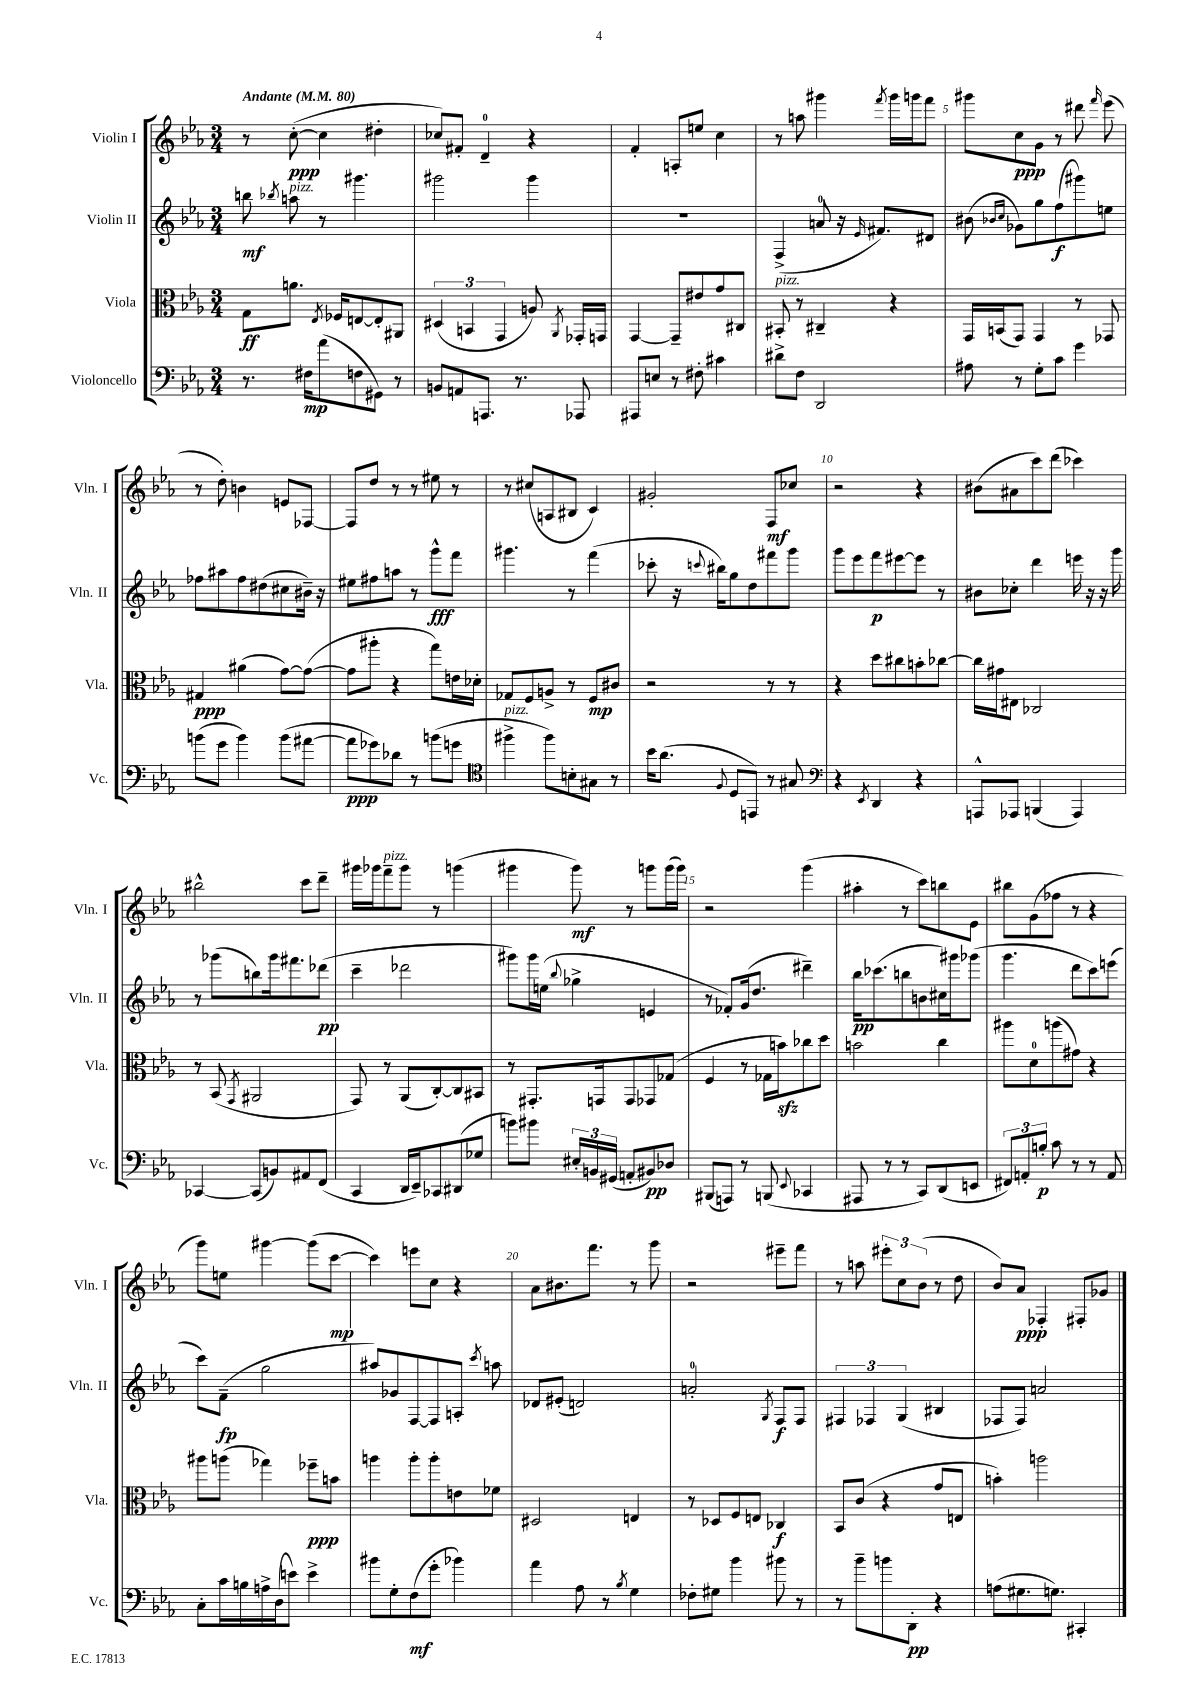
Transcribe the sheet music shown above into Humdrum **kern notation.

**kern	**kern	**kern	**kern
*staff4	*staff3	*staff2	*staff1
*clefF4	*clefC3	*clefG2	*clefG2
*k[b-e-a-]	*k[b-e-a-]	*k[b-e-a-]	*k[b-e-a-]
*M3/4	*M3/4	*M3/4	*M3/4
*MM80	*MM80	*MM80	*MM80
8.r	8G\L	8bb\	8r
.	.	8qbb-/	.
.	8.a\J	8aa\	([8cc'\
16F#\LK	.	.	.
(8a-\	.	8r	4cc\]
.	8qE-/	.	.
.	16F-/LK	.	.
8F\	[8E/	4.ggg#\	.
8GG#\J)	8E'/]	.	4dd#'\
8r	8AA#/J	.	.
=	=	=	=
8BB/L	(6D#/	2ggg#\	8cc-/L)
8AA/	.	.	8f#'/J
.	6BB/	.	.
8.AAA/J	.	.	4d~/
.	6GG/	.	.
8.r	.	.	.
.	8A/)	4ggg#\	4r
.	8qAA-/	.	.
8AAA-/	16GG-'/LL	.	.
.	16GG/JJ	.	.
=	=	=	=
8AAA#/L	[4GG/	2.r	4f'/
8E/J	.	.	.
8r	8GG~/]L	.	8A'/L
8F#'\	8e#/	.	8ee/J
4c#\	8g/	.	4cc\
.	8C#/J	.	.
=	=	=	=
8d#^\L	8BB#'/	(4F^/	8r
8F\J	8r	.	8aa\
2DD/	4C#~/	8a/	4ggg#\
.	.	16r	.
.	.	16qqe-/	.
.	.	8.f#/L)	.
.	.	.	8qfff/
.	4r	.	16ggg#\LL
.	.	.	16ggg\J
.	.	8d#/J	8fff\J
=	=	=	=
8A#\	16GG/LL	(8b#\	8ggg#\L
.	(16BB/J	.	.
.	.	16qqb-/LL	.
.	.	16qqcc/JJ	.
8r	8GG/J)	8g-\L)	8cc\
8G'\L	4GG/	8gg\	8g\J
8c\J	.	(8ff\	8r
4g\	8r	8ggg#\)	8ddd#\
.	.	.	16qqfff/
.	8GG-/	8ee\J	(8eee-\
=	=	=	=
(8b\L	4G#/	8ff-\L	8r
8g\J	.	8aa#\	8dd'\)
4b\)	(4a#\	8ff-\	4b\
.	.	(8dd#\	.
(8b\L	[8g\L)	8cc#\	8e/L
[8a#\J	(8g\_J	16b#~\Jk)	[8F-/J
.	.	16r	.
=	=	=	=
8a#\]L	8g\]L	8ee#\L	8F-/]L
8g-\)	8aa#'\J	8ff#\	8dd/J
8d-\J	4r	8aa\J	8r
8r	.	8r	8r
(8b\L	8gg\L)	8ggg^^\L	8ee#\
8g\J	16e\L	8fff\J	8r
.	16d-'\JJ	.	.
=	=	=	=
*clefC4	*	*	*
4ff#^\	8G-/L	4.ggg#\	8r
.	8F/	.	(8cc#/L
8ff#\L)	8A^/J	.	8A/
8B'\	8r	8r	8B#/J
8G#\J	8F/L	(4fff\	4c/)
8r	8c#/J	.	.
=	=	=	=
16b-\LK	2r	8ccc-'\	2g#'/
(8.a-\J	.	.	.
.	.	16r	.
.	.	8qqccc/	.
.	.	16bb#\LK)	.
8qqF/	.	.	.
8D/L	.	8gg\	.
8EE/J)	.	8dd\	.
8r	8r	8fff#\	8F/L
8G#/	8r	8ggg\J	8cc-/J
=	=	=	=
*clefF4	*	*	*
4r	4r	8ggg\L	2r
.	.	8eee-\	.
8qEE-/	.	.	.
4DD/	8dd\L	8fff\	.
.	8cc#\	[8eee#\	.
4r	8b'\	8eee#\]J	4r
.	[8cc-\J	8r	.
=	=	=	=
8AAA^^/L	16cc-\]LL	8b#\L	(8b#\L
.	16g#\J	.	.
8AAA-/J	8E#\J	8cc-'\J	8a#\
(4BBB/	2C-/	4ddd\	8ccc\)
.	.	.	(8ddd\J
4AAA-/)	.	16eee\	4ccc-\)
.	.	16r	.
.	.	16r	.
.	.	16ggg\	.
=	=	=	=
[4CC-/	8r	8r	2bb#^^\
.	(8BB-/	(8ggg-\L	.
.	8qGG/	.	.
(8CC-/]L	2AA#/	8bb\)	.
8BB/)	.	16ggg-\k	.
.	.	8.fff#\	.
8AA#/	.	.	8ccc\L
(8FF/J	.	(8ddd-\J	8ddd~\J
=	=	=	=
4CC/	8GG/)	4ccc~\	16ggg#\LL
.	.	.	16ggg-\J
.	8r	.	8fff~\
16DD/LL	(8AA-/L	2ddd-\	8ggg-\J
16EE-~/J)	.	.	.
8CC-/	[8C'/)	.	8r
(8DD#/	8C/]	.	(4ggg\
8G-/J	8BB#/J	.	.
=	=	=	=
8b\L)	8r	8ggg#\L)	4ggg#\
8b#\J	8.GG#'/L	16ggg#\L	.
.	.	(16ee\JJ	.
.	.	8qqbb-/	.
24E#'/LL	.	4gg-^\	8ggg#\)
24BB/	.	.	.
.	16GG/k	.	.
(24GG#/JJ	.	.	.
8AA'/L	8GG/	.	8r
8BB#/)	8GG-/	4e/	8ggg\L
8D-/J	(8G-/J	.	(16ggg\L
.	.	.	16ggg\JJ)
=	=	=	=
(8BBB#/L	4F/	8r	2r
8AAA/J)	.	8f-'/L)	.
8r	8r	(16g/k	.
.	.	8.dd/J	.
(8BBB/	16G-\LL	.	.
.	16b\J)	.	.
8qqEE-/	.	.	.
4CC-/	8cc-\	4ddd#~\)	(4ggg\
.	8dd\J	.	.
=	=	=	=
8AAA#/	2b\	16bb-\LK	4aa#'\
.	.	(8.ccc-\	.
8r	.	.	.
8r	.	8bb\	8r
8CC/L)	.	8b\	8ccc\L)
(8DD/	4cc\	16cc#\L)	8bb\
.	.	16ggg#\J	.
8EE/J	.	(8ggg-\J	8e-\J
=	=	=	=
12FF#/L)	8aa#\L	4.ggg\	8bb#\L
12AA'/	.	.	.
.	8d\	.	(8g\
12B'/J	.	.	.
8c\	(8aa\	.	8ff-\J
8r	8g#\J)	8ddd\L	8r
8r	4r	8ccc\)	4r
8AA/	.	(8eee\J	.
=	=	=	=
8C'\L	8aa#\L	8ccc\L)	8ggg\L)
16c\L	(8aa\J	(8f~\J	8ee\J
16B\	.	.	.
16A^\	4gg-\)	2gg\	[4ggg#\
(16D\J	.	.	.
8e\J)	.	.	.
4e^\	8ff-~\L	.	(8ggg#\]L
.	8b\J	.	[8ccc\J
=	=	=	=
8b#\L	4aa\	8aa#/L)	4ccc\])
8G'\	.	8g-/	.
(8F\	8aa'\L	[8F/	8eee\L
8g'\J	8aa'\	8F/]	8cc\J
4b-\)	8e\	8A'/J	4r
.	.	8qccc/	.
.	8f-\J	8aa\	.
=	=	=	=
4a-\	2D#/	8d-/L	8a-\L
.	.	(8e#'/J	8.b#\
8A-\	.	2d/)	.
.	.	.	8.fff\J
8r	.	.	.
8qB-/	.	.	.
4G\	4E/	.	8r
.	.	.	8ggg\
=	=	=	=
8F-'\L	8r	2a'/	2r
8G#\J	8D-/L	.	.
4b-\	8F/	.	.
.	8E/J	.	.
.	.	8qG/	.
8b#\	4C-/	8F/L	8eee#~\L
8r	.	8F/J	8fff\J
=	=	=	=
8r	8BB-/L	6F#/	8r
8b-~\L	(8c/J	.	8aa\
.	.	6F-/	.
8b\	4r	.	12eee#'\L
.	.	(6G/	12cc\
8DD'\J	.	.	.
.	.	.	(12b-\J
4r	8g/L	4B#/	8r
.	8E/J	.	8dd\
=	=	=	=
(8A\L	4b'\)	8F-/L	8b-/L)
8.G#\	.	8F-/J)	8a-/J
.	2aa\	2a/	4F-'/
8.G\J)	.	.	.
4CC#'/	.	.	8F#'/L
.	.	.	8g-/J
==	==	==	==
*-	*-	*-	*-
